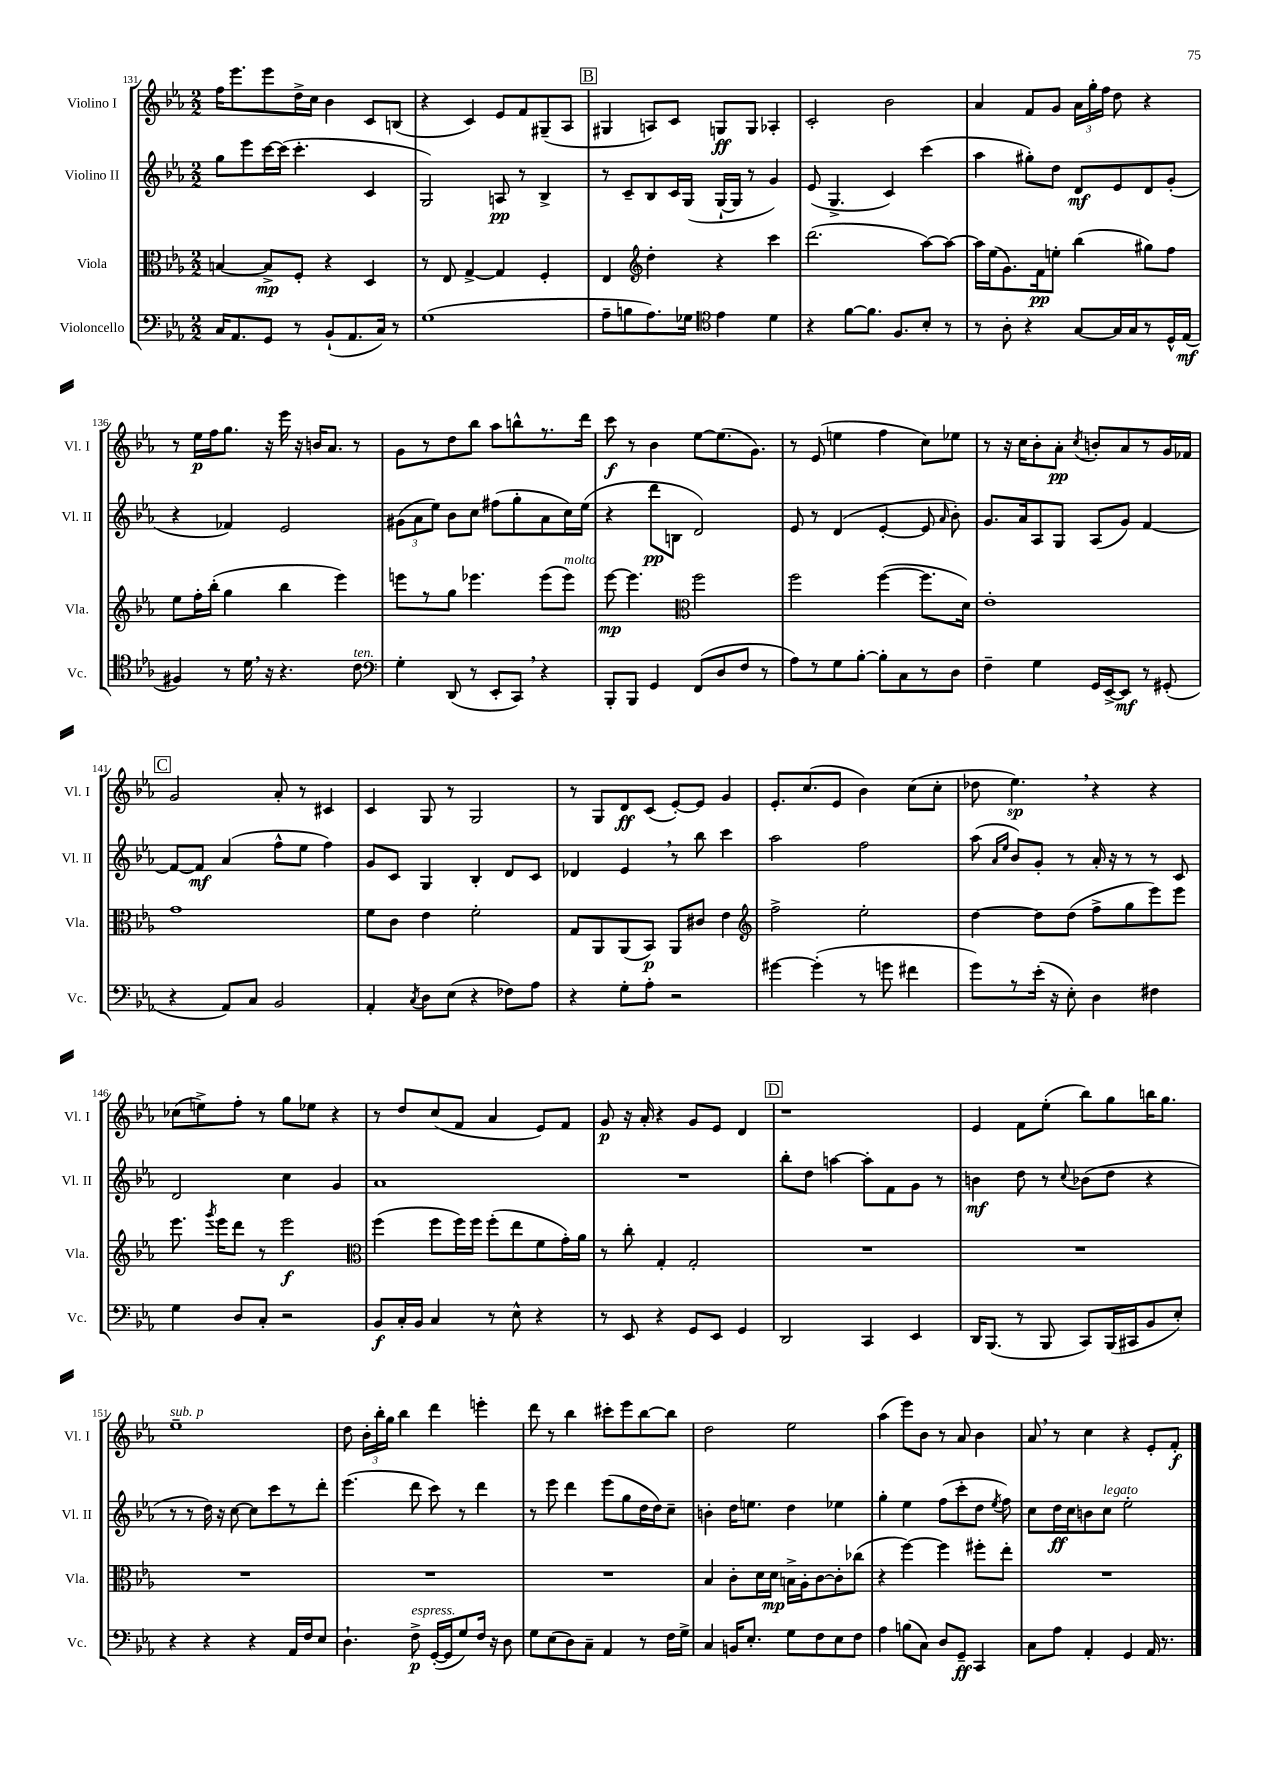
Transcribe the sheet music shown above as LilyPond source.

<<
\new StaffGroup <<
\new Staff = "s0" \with { instrumentName = "Violino I" shortInstrumentName = "Vl. I" } {
    \clef treble \key ees \major \numericTimeSignature \time 2/2
    \autoBeamOff f''16[ ees'''8. ees'''8 d''16-> c''16] bes'4 c'8[ b8]( |
    r4 c'4) ees'8[ f'8 gis8--( aes8] |
    \mark \markup { \box "B" } gis4 a8[) c'8] g8[\ff g8] aes4-. |
    c'2-. bes'2 |
    aes'4 f'8[ g'8] \tuplet 3/2 { aes'16[ g''16-. f''16] } d''8 r4 |
    r8 ees''16[\p f''16 g''8.] r16 ees'''16 r16 b'16[ aes'8.] r8 |
    g'8[ r8 d''8 bes''8] aes''8[ b''8-^ r8. d'''16] |
    c'''8\f r8 bes'4 ees''8[~ ees''8.( g'8.]) |
    r8 ees'8( e''4 f''4 c''8[) ees''8] |
    r8 r16 c''16[ bes'8-. aes'8]-.\pp \acciaccatura { c''8 } b'8[-. aes'8 r8 g'16 fes'16] |
    \mark \markup { \box "C" } g'2 aes'8-. r8 cis'4 |
    c'4 g8 r8 g2 |
    r8 g8[ d'8\ff c'8]( ees'8[~-.) ees'8] g'4 |
    ees'8.[-. c''8.( ees'8] bes'4) c''8[( c''8]-. |
    des''8 ees''4.\sp) \breathe r4 r4 |
    ces''8[( e''8->) f''8]-. r8 g''8[ ees''8] r4 |
    r8 d''8[ c''8( f'8] aes'4 ees'8[) f'8] |
    g'8\p r16 aes'16-. r4 g'8[ ees'8] d'4 |
    \mark \markup { \box "D" } r1 |
    ees'4 f'8[ ees''8]-.( bes''8[) g''8 b''16 g''8.] |
    ees''1--^\markup { \italic "sub. p" } |
    d''8 \tuplet 3/2 { bes'16[-. bes''16-. g''16] } bes''4 d'''4 e'''4-. |
    d'''8 r8 bes''4 cis'''8[-. ees'''8 bes''8~ bes''8] |
    d''2 ees''2 |
    aes''4( ees'''8[) bes'8] r8 aes'8 bes'4 |
    aes'8 \breathe r8 c''4 r4 ees'8[-. f'8]-.\f \bar "|." |
}
\new Staff = "s1" \with { instrumentName = "Violino II" shortInstrumentName = "Vl. II" } {
    \clef treble \key ees \major \numericTimeSignature \time 2/2
    \autoBeamOff g''8[ ees'''8 c'''16~ c'''16]( c'''4.-. c'4 |
    g2) a8\pp r8 bes4-> |
    \mark \markup { \box "B" } r8 c'8[-- bes8 c'16 g16]( g16[~-! g16] r8 g'4) |
    ees'8( g4.-> c'4) c'''4( |
    aes''4 gis''8[-.) d''8] d'8[\mf ees'8 d'8 g'8]-.( |
    r4 fes'4) ees'2 |
    \tuplet 3/2 { gis'8[( aes'8 ees''8]) } bes'8[ c''8] fis''8[( g''8-. aes'8 c''16) ees''16]( |
    r4 d'''8[\pp b8] d'2) |
    ees'8 r8 d'4( ees'4~-. ees'8 \grace { aes'16 } bes'8-.) |
    g'8.[ aes'16 aes8 g8] aes8[( g'8]) f'4~ |
    \mark \markup { \box "C" } f'8[~ f'8]\mf aes'4( f''8[-^ ees''8] f''4) |
    g'8[ c'8] g4 bes4-. d'8[ c'8] |
    des'4 ees'4 \breathe r8 bes''8 c'''4 |
    aes''2 f''2 |
    aes''8( \grace { aes'16[ ees''16] } bes'8[) g'8]-. r8 aes'16-. r16 r8 r8 c'8 |
    d'2 c''4 g'4 |
    aes'1 |
    R1 |
    \mark \markup { \box "D" } bes''8[-. d''8] a''4~ a''8[-. f'8 g'8] r8 |
    b'4\mf d''8 r8 \appoggiatura { c''8 } bes'8[( d''8] r4 |
    r8 r8 d''16) r16 c''8~ c''8[ c'''8 r8 d'''8]-. |
    ees'''4.( d'''8 c'''8) r8 d'''4 |
    r8 ees'''8 d'''4 ees'''8[( g''8 d''16 d''16) c''8]-- |
    b'4-. d''16[ e''8.] d''4 ees''4 |
    g''4-. ees''4 f''8[( c'''8-. d''8] \acciaccatura { ees''8 } f''8) |
    c''8[ d''16\ff c''16 b'8 c''8]^\markup { \italic "legato" } ees''2-. \bar "|." |
}
\new Staff = "s2" \with { instrumentName = "Viola" shortInstrumentName = "Vla." } {
    \clef alto \key ees \major \numericTimeSignature \time 2/2
    \autoBeamOff b4~ b8[->\mp f8]-. r4 d4 |
    r8 ees8 g4~-> g4 f4-. |
    \mark \markup { \box "B" } ees4 \clef treble d''4-. r4 c'''4 |
    d'''2.( aes''8[~) aes''8]~ |
    aes''16[ ees''16( g'8.) f'16\pp e''8]-. bes''4( gis''8[) f''8] |
    ees''8[ f''16-. bes''16]-.( g''4 bes''4 ees'''4) |
    e'''8[ r8 g''8] ees'''4. ees'''8[( ees'''8]^\markup { \italic "molto" }) |
    ees'''8~\mp ees'''4. \clef alto f''2 |
    f''2 f''4~( f''8.[ d'16]) |
    ees'1-. |
    \mark \markup { \box "C" } g'1 |
    f'8[ c'8] ees'4 f'2-. |
    g8[ aes,8 aes,8( bes,8]\p) aes,8[ cis'8] ees'4 |
    \clef treble f''2-> ees''2-. |
    d''4~ d''8[ d''8]( f''8[-> g''8 ees'''8) ees'''8] |
    ees'''8. \acciaccatura { g'''8 } ees'''16[ d'''8] r8 ees'''2\f |
    \clef alto f''4( f''8[ f''16) f''16] f''8[-.( ees''8 f'8 g'16-.) aes'16] |
    r8 c''8-. g4-. g2-. |
    \mark \markup { \box "D" } R1 |
    R1 |
    R1 |
    R1 |
    R1 |
    bes4 c'8[-. d'16 d'16]\mp b16[-> aes16-. c'8~ c'8-. ces''8]( |
    r4 f''4~) f''4 fis''8[-. ees''8]-. |
    R1 \bar "|." |
}
\new Staff = "s3" \with { instrumentName = "Violoncello" shortInstrumentName = "Vc." } {
    \clef bass \key ees \major \numericTimeSignature \time 2/2
    \autoBeamOff c16[ aes,8. g,8] r8 bes,8[-!( aes,8. c16]) r8 |
    g1( |
    \mark \markup { \box "B" } aes8[-- b8 aes8.) ges16] \clef tenor ees'4 d'4 |
    r4 f'8[~ f'8.] f8.[ bes8]-. r8 |
    r8 aes8-. r4 g8[~ g16 g16 r8 d16-^ ees16]\mf( |
    fis4) r8 d'16 \breathe r16 r4. c'8^\markup { \italic "ten." } |
    \clef bass g4-. d,8( r8 ees,8[-. c,8]) \breathe r4 |
    bes,,8[-. bes,,8] g,4 f,8[( d8 f8] r8 |
    aes8[) r8 g8 bes8]~-. bes8[-. c8 r8 d8] |
    f4-- g4 g,16[ ees,16~-> ees,8]\mf r8 gis,8-.( |
    \mark \markup { \box "C" } r4 aes,8[) c8] bes,2 |
    aes,4-. \acciaccatura { c8 } d8[ ees8]( r4 fes8[) aes8] |
    r4 g8[-. aes8]-. r2 |
    gis'4~ gis'4-.( r8 g'8 fis'4 |
    g'8[) r8 ees'16]-.( r16 ees8-.) d4 fis4 |
    g4 d8[ c8]-. r2 |
    bes,8[\f c16-. bes,16] c4 r8 ees8-^ r4 |
    r8 ees,8 r4 g,8[ ees,8] g,4 |
    \mark \markup { \box "D" } d,2 c,4 ees,4 |
    d,16[ bes,,8.]( r8 bes,,8 c,8[) bes,,16( cis,16 bes,8 ees8]-.) |
    r4 r4 r4 aes,16[ f16 ees8] |
    d4.-! f8->\p^\markup { \italic "espress." } g,16[~-.( g,16 g8) f16] r16 d8 |
    g8[ ees8( d8) c8]-- aes,4 r8 f16[ g16]-> |
    c4 b,16[ ees8.]-. g8[ f8 ees8 f8] |
    aes4 b8[( c8]) d8[ g,8]--\ff c,4 |
    c8[ aes8] aes,4-. g,4 aes,16 r8. \bar "|." |
}
>>
>>
\layout { \context { \Score currentBarNumber = #131 } }
